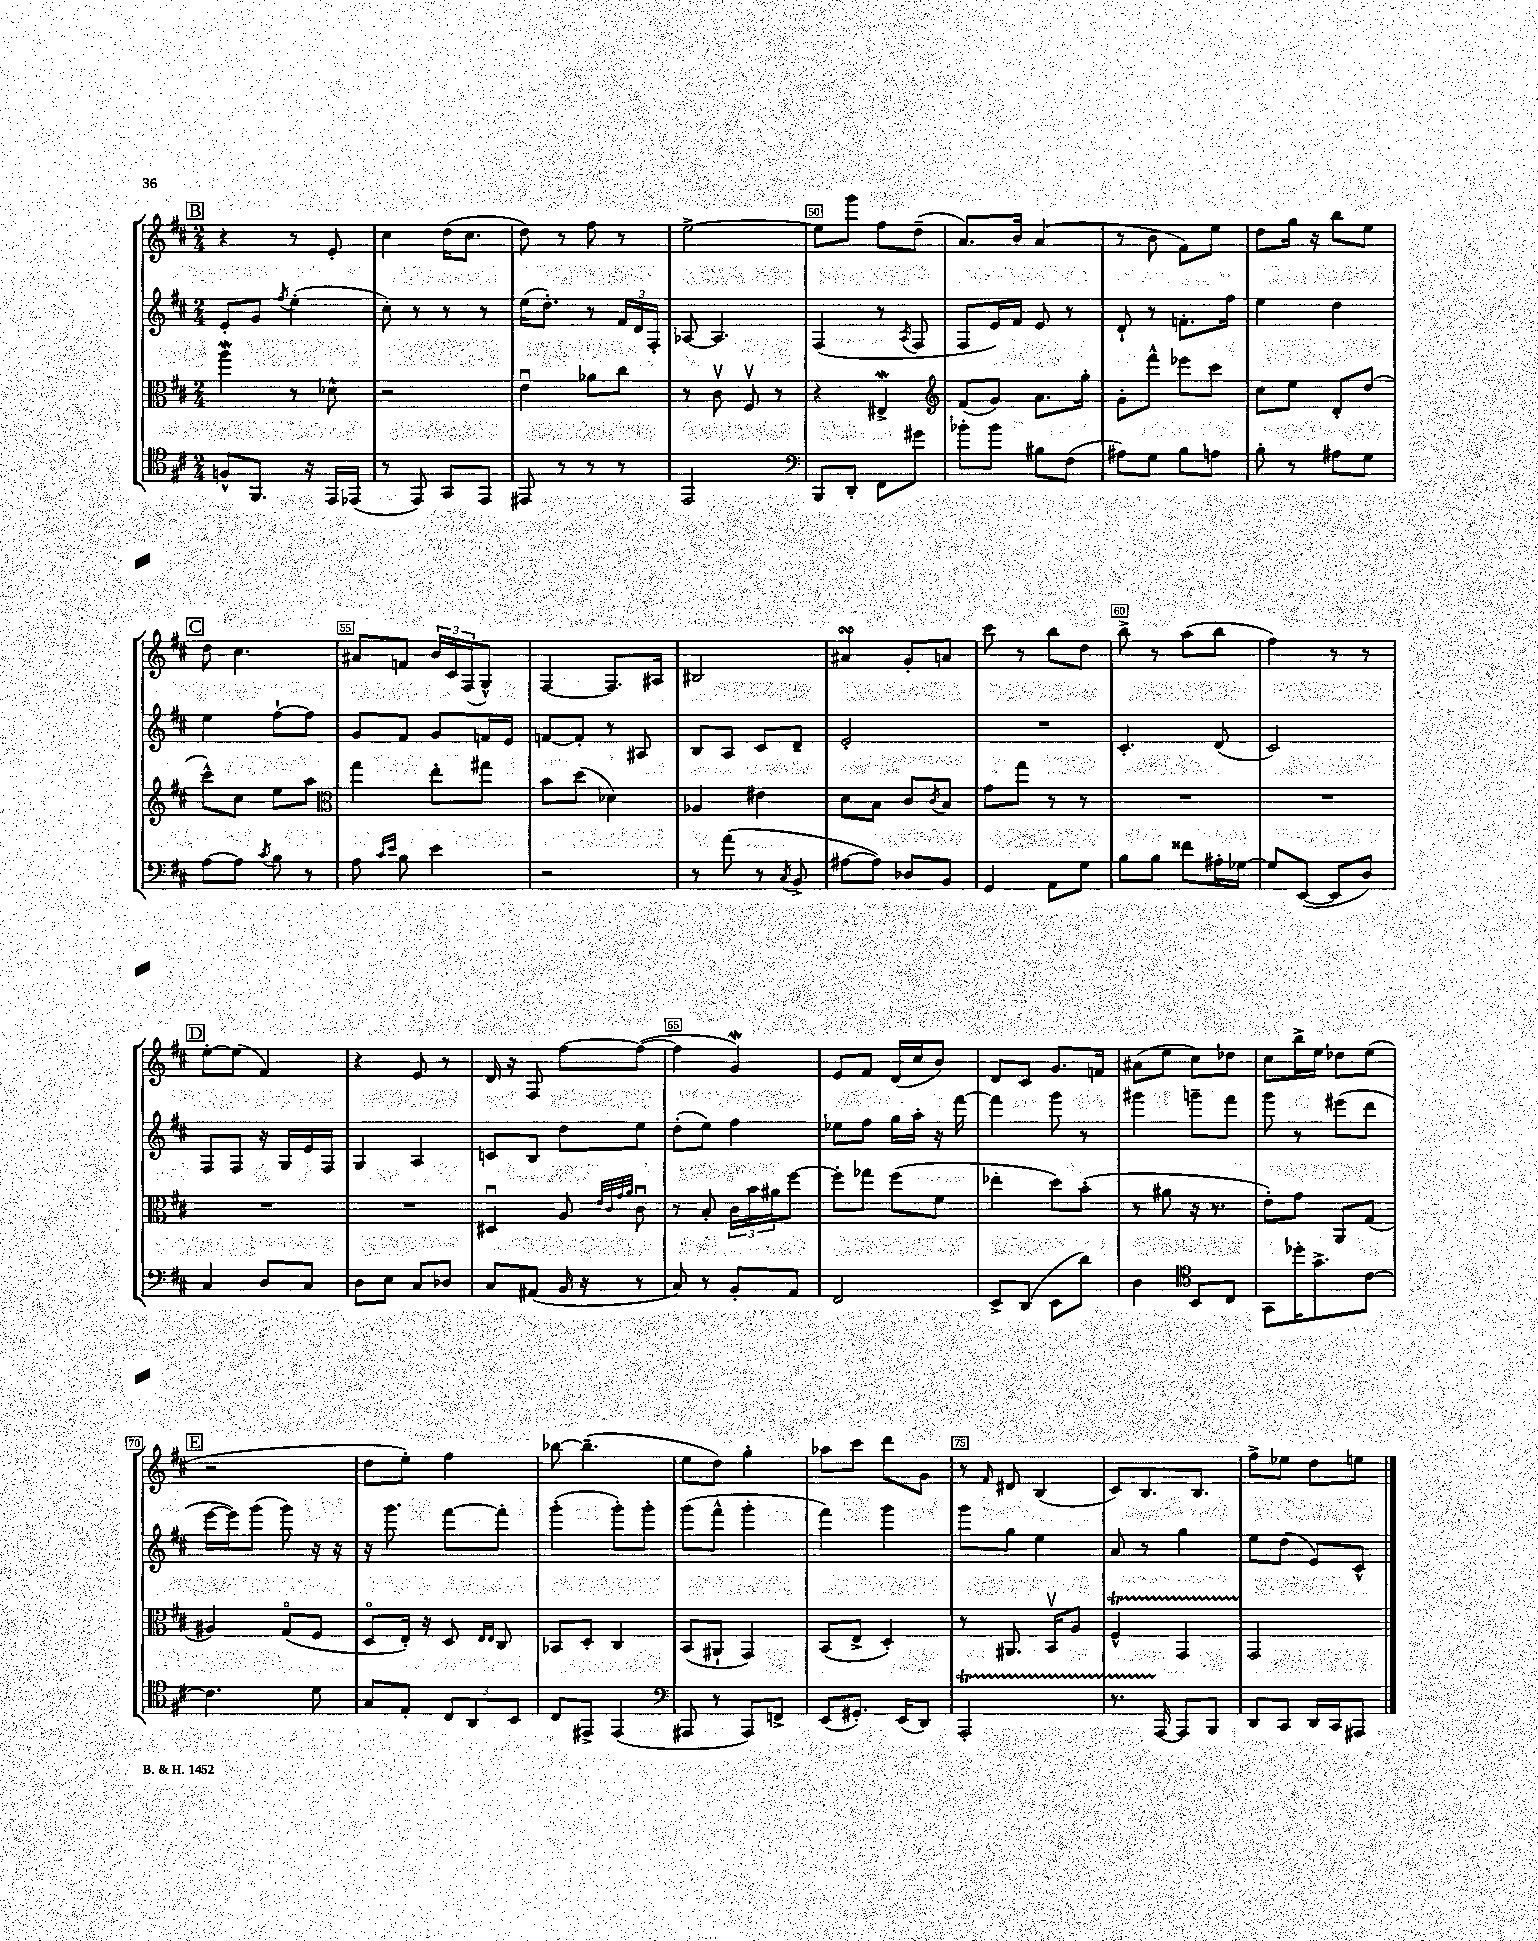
<<
\new StaffGroup <<
\new Staff = "s0" {
    \clef treble \key d \major \numericTimeSignature \time 2/4
    \mark \markup { \box "B" } r4 r8 e'8-. |
    cis''4 d''16( cis''8. |
    d''8) r8 fis''8 r8 |
    e''2~-> |
    e''8 g'''8 fis''8 d''8--( |
    a'8.) b'16 a'4( |
    r8 b'8 fis'8) e''8 |
    d''8 g''16 r16 b''8 e''8 |
    \mark \markup { \box "C" } d''8 cis''4. |
    ais'8 f'8 \tuplet 3/2 { b'16 cis'16 fis16( } g8-^) |
    fis4~ fis8. ais16 |
    bis2 |
    ais'4\turn g'8-. a'8 |
    cis'''8 r8 b''8 d''8 |
    b''8-> r8 a''8( b''8 |
    fis''4) r8 r8 |
    \mark \markup { \box "D" } e''8~-. e''8( fis'4) |
    r4 e'8 r8 |
    d'16 r16 fis8 fis''8~ fis''8~( |
    fis''4 g'4\mordent) |
    e'8 fis'8 d'16( cis''16 b'8) |
    d'8 cis'8 g'8. f'16 |
    ais'8( e''8 cis''8) des''8 |
    cis''8 b''16-> e''16 des''8 e''8( |
    \mark \markup { \box "E" } r2 |
    d''8 e''8-.) fis''4 |
    bes''8~ bes''4.--( |
    e''8 d''8) g''4-. |
    aes''8 cis'''8 d'''8 g'8 |
    r8 \grace { fis'16 } dis'8 b4( |
    cis'8) b8. b8. |
    fis''8-> ees''8 d''8 e''8 \bar "|." |
}
\new Staff = "s1" {
    \clef treble \key d \major \numericTimeSignature \time 2/4
    \mark \markup { \box "B" } e'8-. g'8 \acciaccatura { fis''8 } e''4-.( |
    cis''8-.) r8 r8 r8 |
    e''16( d''8.-.) r8 \tuplet 3/2 { fis'16 d'16 fis16-. } |
    aes8~ aes4. |
    fis4( r8 \acciaccatura { a8 } fis8 |
    fis8 e'16) fis'16 e'8 r8 |
    d'8-! r8 f'8.-. fis''16 |
    e''4 d''4 |
    \mark \markup { \box "C" } e''4 fis''8~-! fis''8 |
    g'8 fis'8 g'8 f'16 e'16 |
    f'8~ f'8-. r8 ais8 |
    b8 a8 cis'8 d'8-- |
    e'2-. |
    R2 |
    cis'4.-. d'8( |
    cis'2) |
    \mark \markup { \box "D" } fis8 fis8 r16 g16 e'16 fis16 |
    g4 a4 |
    c'8 b8 d''8 e''8 |
    d''8-.( e''8) fis''4 |
    ees''8 fis''8 g''16 a''16-. r16 fis'''16~ |
    fis'''4 g'''8 r8 |
    gis'''4 g'''8-- fis'''8 |
    g'''8 r8 eis'''8( d'''8 |
    \mark \markup { \box "E" } e'''16~ e'''16) g'''8( g'''8) r16 r16 |
    r16 g'''8. fis'''8~ fis'''8-. |
    g'''4-.( g'''8-.) g'''8-. |
    g'''8( fis'''8-^ g'''4-. |
    fis'''4) g'''4 |
    g'''8 g''8 e''4 |
    a'8 r8 g''4 |
    e''8 d''8( e'8) cis'8-^ \bar "|." |
}
\new Staff = "s2" {
    \clef alto \key d \major \numericTimeSignature \time 2/4
    \mark \markup { \box "B" } a''4\mordent r8 des'8-^ |
    r2 |
    e'4\downbow aes'8 cis''8 |
    r8 cis'8\upbow fis8\upbow r8 |
    r4 eis4->\mordent |
    \clef treble fis'8( g'8) a'8. g''16-. |
    g'8-. fis'''8-^ ees'''8 cis'''8 |
    cis''8 e''8 d'8-. d''8( |
    \mark \markup { \box "C" } cis'''8-^) cis''8 e''8 a''8 |
    \clef alto g''4 e''8-. gis''8 |
    b'8 d''8( des'4) |
    aes4 eis'4 |
    d'8 b8 cis'8 \acciaccatura { cis'8 } b8 |
    g'8 g''8 r8 r8 |
    R2 |
    R2 |
    \mark \markup { \box "D" } R2 |
    R2 |
    dis4\downbow a8 \grace { e'32 cis'32 g'32 a'32 } cis'8\downbow |
    r8 b8-. \tuplet 3/2 { cis'16 b'16 ais'16 } fis''8~ |
    fis''8-. ges''8 fis''8( fis'8 |
    ees''4-. d''8) b'8-.( |
    r8 ais'8 r16 r8. |
    e'8-.) g'8 a,8 g8( |
    \mark \markup { \box "E" } ais4) g8\flageolet( fis8 |
    d8\flageolet e16-.) r16 d8 \grace { e16 e16 } cis8 |
    bes,8 d8-. cis4 |
    b,8( ais,8-! g,4) |
    b,8( e8-> d4-.) |
    r8 ais,8. b,16\upbow a8 |
    fis4-^\startTrillSpan g,4 |
    g,2\stopTrillSpan \bar "|." |
}
\new Staff = "s3" {
    \clef tenor \key d \major \numericTimeSignature \time 2/4
    \mark \markup { \box "B" } f8-^ fis,8. r16 e,16 ees,16( |
    r8 e,8) g,8 e,8 |
    eis,8 r8 r8 r8 |
    e,2 |
    \clef bass b,,8 d,8-. fis,8 gis'8 |
    bes'8-. bes'8 bis8 fis8( |
    ais8) g8 b8 a8 |
    b8-. r8 ais8 g8 |
    \mark \markup { \box "C" } a8~ a8 \acciaccatura { cis'8 } b8 r8 |
    a8 \grace { cis'16 e'16 } b8 e'4 |
    r2 |
    r8 a'8( r8 \acciaccatura { cis8 } b,8-> |
    ais8~ ais8) des8 b,8 |
    g,4 a,8 g8 |
    b8 b8 fisis'8 ais16-. ges16~ |
    ges8 e,8~( e,8 d8) |
    \mark \markup { \box "D" } cis4 d8 cis8 |
    d8 e8 cis8 des8 |
    cis8 ais,8( b,16 r16 r8 |
    cis8) r8 b,8-. a,8 |
    fis,2 |
    e,8-> d,8( e,8 d'8) |
    d4 \clef tenor b,8 cis8 |
    g,8 des''16-. g'8.-> cis'8~ |
    \mark \markup { \box "E" } cis'4. d'8 |
    g8 e8-. \tuplet 3/2 { cis8 a,8 b,8 } |
    cis8 eis,8-> eis,4( |
    \clef bass ais,,8 r8 ais,,8) f,8-> |
    e,8( gis,8.-.) e,16( d,8) |
    a,,2-.\startTrillSpan |
    r8. a,,16~\stopTrillSpan a,,8 b,,8 |
    d,8 cis,8 d,16 cis,16 ais,,8 \bar "|." |
}
>>
>>
\layout { \context { \Score currentBarNumber = #46 \override BarNumber.break-visibility = ##(#f #t #t) barNumberVisibility = #(every-nth-bar-number-visible 5) \override BarNumber.stencil = #(make-stencil-boxer 0.1 0.3 ly:text-interface::print) } }
